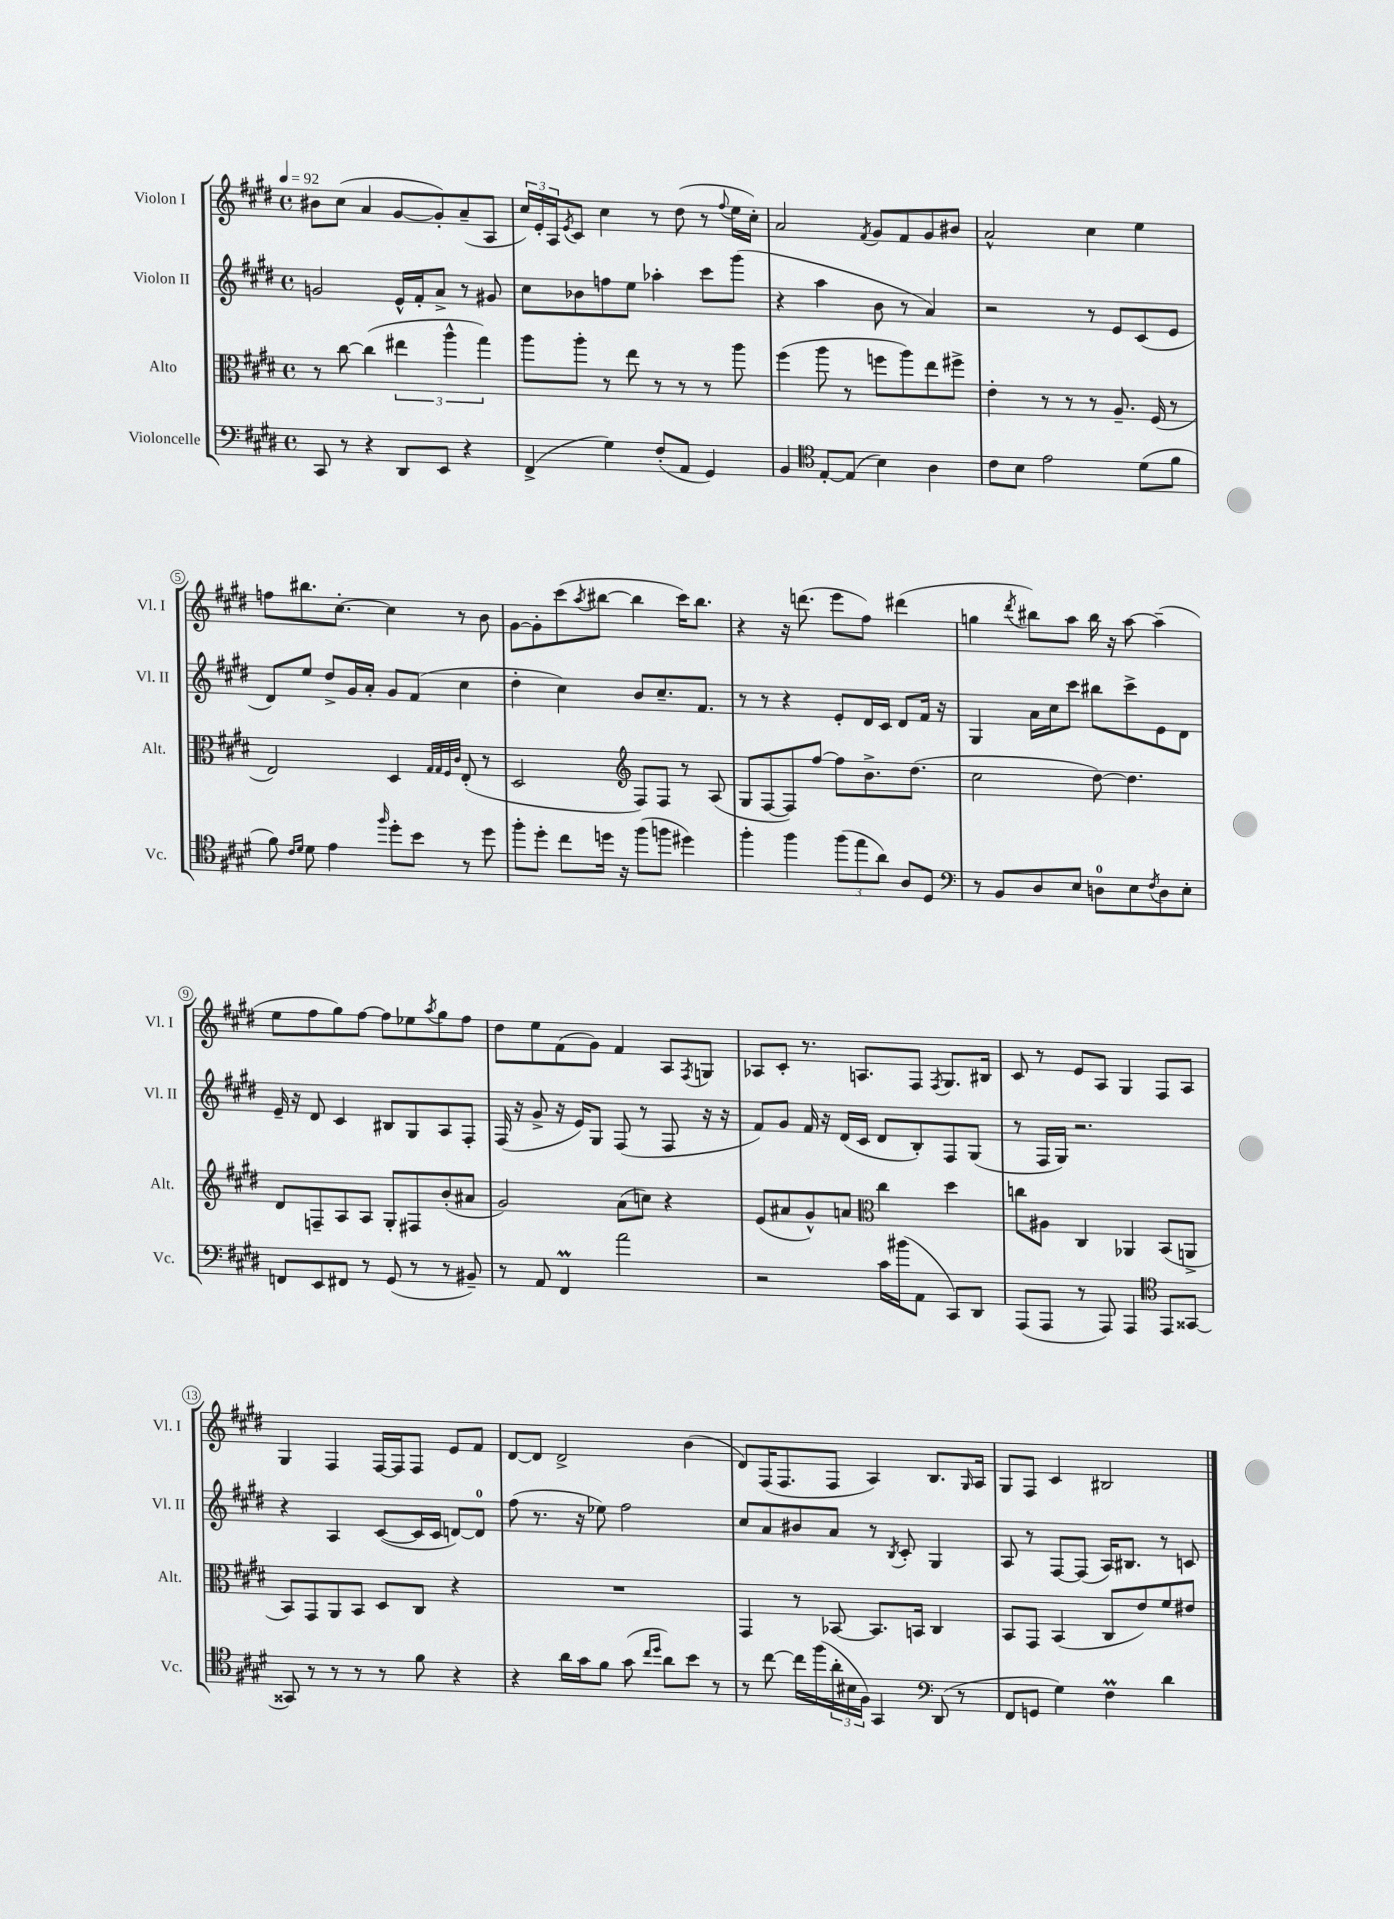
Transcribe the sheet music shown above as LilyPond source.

<<
\new StaffGroup <<
\new Staff = "s0" \with { instrumentName = "Violon I" shortInstrumentName = "Vl. I" } {
    \clef treble \key e \major \defaultTimeSignature \time 4/4 \tempo 4 = 92
    bis'8 cis''8( a'4 gis'8~ gis'8-.) a'8--( a8 |
    \tuplet 3/2 { cis''16) e'16-. a16 } \acciaccatura { e'8 } cis'8 cis''4 r8 dis''8( r8 \appoggiatura { fis''8 } e''16 cis''16-.) |
    a'2 \acciaccatura { fis'8 } gis'8 fis'8 gis'8 bis'8 |
    a'2-^ cis''4 e''4 |
    f''8 bis''8. cis''8.~-. cis''4 r8 b'8 |
    gis'8~ gis'8-. cis'''8( \acciaccatura { a''8 } bis''8~ bis''4 cis'''16) bis''8. |
    r4 r16 d'''8.( e'''8 fis''8) dis'''4( |
    g''4 \acciaccatura { dis'''8 } bis''8) a''8 bis''16 r16 a''8~ a''4--( |
    e''8 fis''8 gis''8) fis''8~ fis''8 ees''8 \acciaccatura { a''8 } gis''8 fis''8 |
    dis''8 e''8 fis'8( gis'8) fis'4 a8 \acciaccatura { fis8 } g8 |
    aes8 cis'8-. r8. a8. fis8 \acciaccatura { fis8 } gis8. bis16 |
    cis'8 r8 e'8 a8 gis4 fis8 a8 |
    gis4 fis4 fis16~ fis16 fis8 e'8 fis'8 |
    dis'8~ dis'8 dis'2-> b'4( |
    dis'8) fis16( fis8. fis8 a4) b8. \grace { gis16 } a16 |
    gis8 fis8 cis'4 bis2 \bar "|." |
}
\new Staff = "s1" \with { instrumentName = "Violon II" shortInstrumentName = "Vl. II" } {
    \clef treble \key e \major \defaultTimeSignature \time 4/4
    g'2 e'16-^ fis'16-. a'8-> r8 gis'8 |
    cis''8 bes'8 f''8 e''8 aes''4-. cis'''8 gis'''8( |
    r4 a''4 b'8 r8 a'4) |
    r2 r8 e'8 cis'8( e'8 |
    dis'8) e''8 dis''8-> gis'16 a'16-. gis'8 fis'8( cis''4 |
    dis''4-. cis''4) b'8 cis''8.-- fis'8. |
    r8 r8 r4 e'8-. dis'16 cis'16 dis'8 fis'16 r16 |
    gis4 a'16 cis''16 cis'''8 bis''8 cis'''8-> e'8 dis'8 |
    e'16-- r16 dis'8 cis'4 bis8 gis8 a8 fis8-. |
    fis16( r16 gis'8-> r16 e'16) gis8 fis8( r8 fis8 r16 r16 |
    fis'8) gis'8 fis'16 r16 dis'16( cis'16 dis'8 b8-.) fis8 gis8( |
    r8 fis16 gis16) r2. |
    r4 a4 cis'8~( cis'16 cis'16 d'8~) d'8-0 |
    fis''8( r8. r16 ees''8) fis''2 |
    cis''8 a'8 bis'8 a'8 r8 \acciaccatura { b8 } cis'8-. gis4 |
    a8 r8 fis8~ fis8( a16) bis8. r8 c'8 \bar "|." |
}
\new Staff = "s2" \with { instrumentName = "Alto" shortInstrumentName = "Alt." } {
    \clef alto \key e \major \defaultTimeSignature \time 4/4
    r8 cis''8~ cis''4( \tuplet 3/2 { eis''4 a''4-^ gis''4) } |
    a''8 a''8-. r8 e''8 r8 r8 r8 a''8 |
    fis''4( a''8 r8 f''8 a''8) e''8 fis''8-> |
    e'4-. r8 r8 r8 a8.-- fis16( r8 |
    e2) dis4 \grace { gis32 gis32 fis32 cis'32 } e8-.( r8 |
    dis2 \clef treble fis8) fis8 r8 a8( |
    gis8 fis8~ fis8) fis''8~ fis''8 b'8.-> dis''8.( |
    cis''2 dis''8~) dis''4. |
    dis'8 f8-- a8 a8 gis8-. fis8 b'8-.( ais'8 |
    gis'2) a'8( c''8) r4 |
    e'8( ais'8 gis'8-^) a'8 \clef alto cis''4 dis''4 |
    c''8 ais8 cis4 aes,4 b,8( a,8-> |
    b,8) gis,8 a,8 b,8 dis8 cis8 r4 |
    R1 |
    gis,4 r8 bes,8~ bes,8. b,16 cis4 |
    b,8 gis,8 b,4( cis8 e'8) fis'8 eis'8 \bar "|." |
}
\new Staff = "s3" \with { instrumentName = "Violoncelle" shortInstrumentName = "Vc." } {
    \clef bass \key e \major \defaultTimeSignature \time 4/4
    cis,8 r8 r4 dis,8 e,8 r4 |
    fis,4->( gis4) fis8-.( a,8 gis,4) |
    b,4 \clef tenor e8~-. e8( b4) a4 |
    cis'8 b8 e'2 dis'8( fis'8 |
    fis'8) \grace { cis'16 dis'16 } dis'8 e'4 \grace { fis''16 } dis''8-. b'8 r8 dis''8 |
    fis''8-. dis''8-. cis''8 d''16 r16 fis''8( f''8 dis''4) |
    fis''4-. fis''4 \tuplet 3/2 { fis''8( e''8 a'8) } a8 dis8 |
    \clef bass r8 b,8 dis8 e8 d8-0 e8 \acciaccatura { fis8 } d8 e8-. |
    f,8 e,8 fis,8 r8 gis,8( r8 r8 bis,8--) |
    r8 a,8 fis,4\prall a'2 |
    r2 cis'16 bis'16( a,8 cis,8) dis,8 |
    a,,8( a,,8 r8 a,,8) a,,4 \clef tenor e,8 gisis,8~ |
    gisis,8 r8 r8 r8 r8 fis'8 r4 |
    r4 a'16 gis'16 fis'8 gis'8( \grace { cis''16 dis''16 } a'8) b'8 r8 |
    r8 cis''8~ cis''16 fis''16( \tuplet 3/2 { a'16-. bis16 fis16) } gis,4 \clef bass dis,8( r8 |
    fis,8 g,8 gis4) fis4\prall dis'4 \bar "|." |
}
>>
>>
\layout { \context { \Score \override BarNumber.stencil = #(make-stencil-circler 0.1 0.3 ly:text-interface::print) } }
